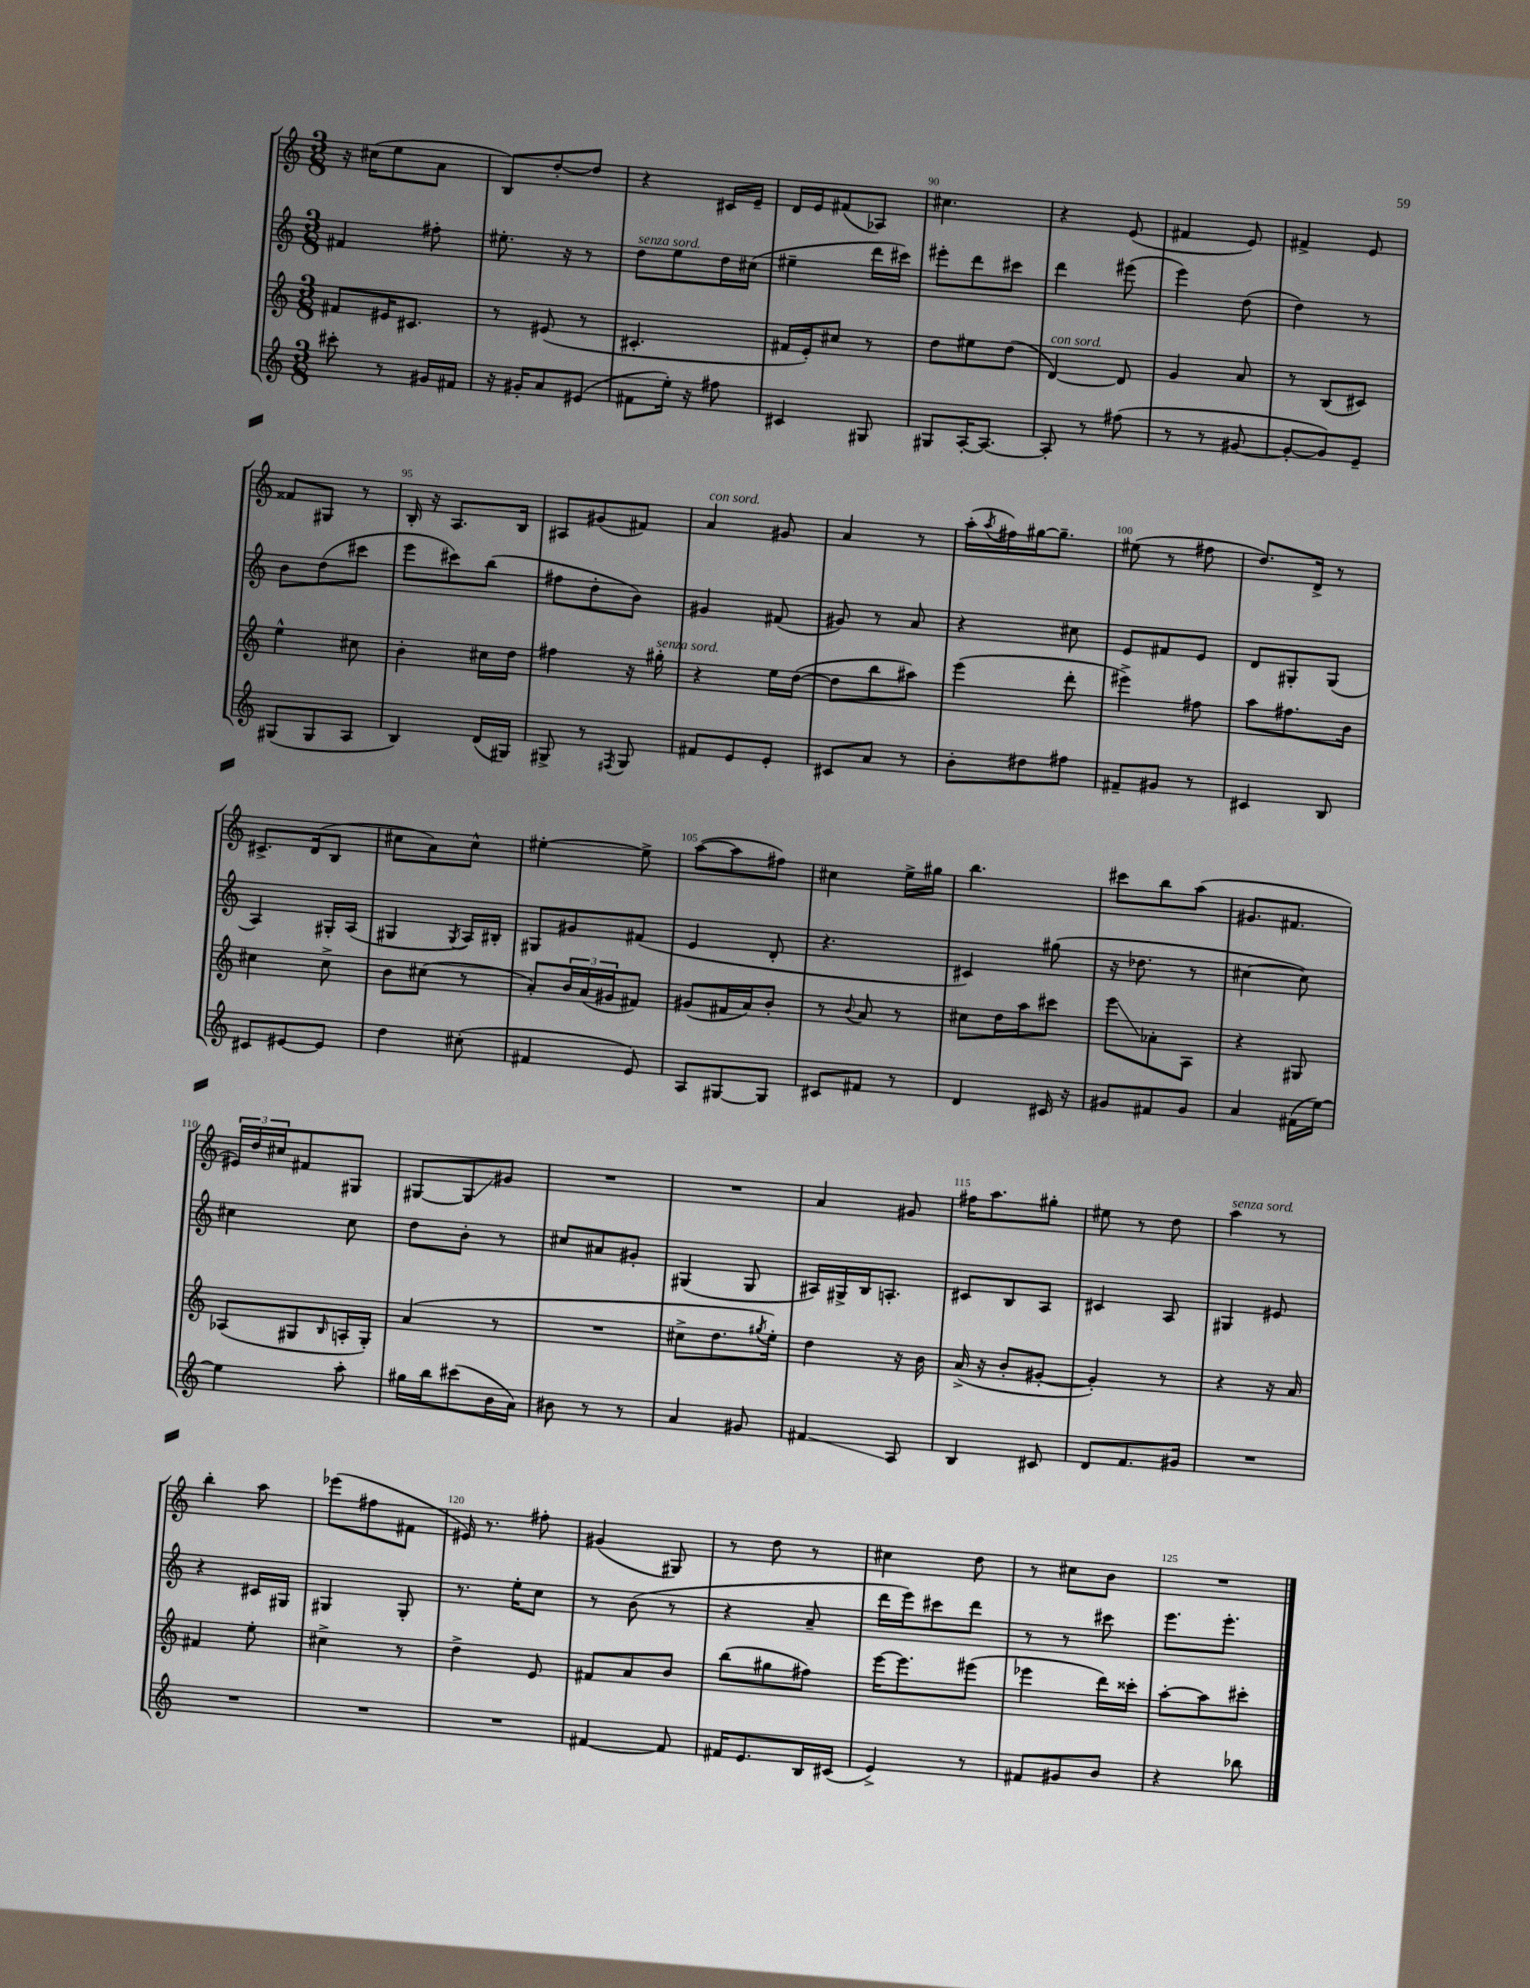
<<
\new StaffGroup <<
\new Staff = "s0" {
    \clef treble \key c \major \numericTimeSignature \time 3/8
    r16 cis''16( e''8 a'8 |
    b8) d''8~-. d''8 |
    r4 cis'16 e'16-- |
    d'16 e'16 fis'8( aes8) |
    cis''4. |
    r4 e'8( |
    fis'4 e'8) |
    fis'4-> e'8 |
    fisis'8 gis8 r8 |
    b16-. r16 a8. b16 |
    ais8 gis'8( fis'8) |
    a'4^\markup { \italic "con sord." } gis'8 |
    a'4 r8 |
    a''16-.( \acciaccatura { a''8 } fis''16) gis''16~ gis''8.-- |
    eis''8( r8 fis''8 |
    d''8.) d'16-> r8 |
    cis'8.-> d'16( b8 |
    cis''8 a'8) cis''8-^ |
    eis''4~-. eis''8-> |
    a''8~( a''8 fis''8) |
    cis''4 e''16-> gis''16 |
    b''4. |
    cis'''8 b''8 a''8( |
    gis'8. fis'8. |
    \tuplet 3/2 { eis'16) d''16 cis''16 } fis'8 gis8 |
    gis8~ gis8\glissando gis'8 |
    R4. |
    R4. |
    a'4 gis'8 |
    fis''16 a''8. gis''8-. |
    eis''8 r8 d''8 |
    a''4^\markup { \italic "senza sord." } r8 |
    b''4-. a''8 |
    ees'''8( fis''8 fis'8 |
    eis'16) r8. fis''8-. |
    gis'4( gis8) |
    r8 d''8 r8 |
    cis''4 d''8 |
    r8 cis''8 b'8 |
    R4. \bar "|." |
}
\new Staff = "s1" {
    \clef treble \key c \major \numericTimeSignature \time 3/8
    fis'4 fis''8-. |
    eis''8.-. r16 r8 |
    d''8^\markup { \italic "senza sord." } e''8 d''16 cis''16( |
    eis''4-- d'''16 cis'''16) |
    eis'''8-. d'''8 cis'''8 |
    d'''4 eis'''8( |
    e'''4) d''8( |
    d''4) r8 |
    b'8 d''8( cis'''8 |
    e'''8 cis'''8) b''8( |
    fis''8 d''8-. b'8) |
    gis'4 fis'8( |
    gis'8) r8 a'8 |
    r4 cis''8 |
    e'8 fis'8 e'8 |
    d'8 gis8-. gis8( |
    a4) gis16-. a16( |
    gis4 \acciaccatura { gis8 } a16) bis16-. |
    gis8 gis'8 fis'8( |
    e'4 d'8-. |
    r4. |
    cis'4) gis''8( |
    r16 des''8. r8 |
    cis''4~ cis''8) |
    cis''4 cis''8 |
    d''8 b'8-. r8 |
    cis''8 ais'8 gis'8-. |
    gis4( gis8 |
    ais16) gis16-> b16 a8.-. |
    cis'8 b8 a8 |
    cis'4 a8 |
    gis4 eis'8 |
    r4 cis'16 gis16 |
    gis4 gis8-. |
    r8. e''16-. c''8 |
    r8 b'8( r8 |
    r4 a'8-- |
    d'''16 e'''16) cis'''8 d'''8 |
    r8 r8 cis'''8 |
    e'''8. e'''8.-. \bar "|." |
}
\new Staff = "s2" {
    \clef treble \key c \major \numericTimeSignature \time 3/8
    fis'8 eis'16 cis'8. |
    r8 eis'8( r8 |
    cis'4.-. |
    fis'16 e'16-.) cis''8 r8 |
    d''8 eis''8 d''8( |
    d'4~^\markup { \italic "con sord." }) d'8 |
    g'4 a'8 |
    r8 b8( cis'8) |
    e''4-^ cis''8 |
    b'4-. cis''16 d''16 |
    fis''4 r16 gis''16-.^\markup { \italic "senza sord." } |
    r4 e''16 d''16~( |
    d''8 b''8 ais''8) |
    e'''4( d'''8-. |
    eis'''4->) fis''8 |
    a''8 fis''8. b'16 |
    cis''4 cis''8-> |
    b'8 cis''8( r8 |
    a'8-.) \tuplet 3/2 { b'16 a'16( gis'16 } fis'8) |
    gis'8( fis'16 a'16) b'8-. |
    r8 \appoggiatura { b'8 } a'8 r8 |
    cis''8 d''16 a''16 cis'''8 |
    e'''8\glissando aes'8-. a8 |
    r4 gis8 |
    aes8( gis8 \grace { b16 } a16-. gis16-.) |
    a'4( r8 |
    R4. |
    cis''8-> d''8. \acciaccatura { gis''8 } e''16-.) |
    d''4 r16 b'16 |
    a'16->( r16 b'8-. gis'8~-. |
    gis'4-.) r8 |
    r4 r16 a'16 |
    fis'4 e''8-. |
    cis''4-> r8 |
    d''4-> e'8 |
    fis'8 a'8 b'8 |
    b''8( gis''8 fis''8) |
    e'''16~ e'''8. eis'''8( |
    ees'''4 d'''16) cisis'''16-. |
    a''8~-. a''8 cis'''8-. \bar "|." |
}
\new Staff = "s3" {
    \clef treble \key c \major \numericTimeSignature \time 3/8
    cis'''8-. r8 gis'16 fis'16 |
    r16 gis'16-. a'8 eis'8( |
    fis'8 e''16-.) r16 fis''8 |
    cis'4 gis8 |
    gis8 a16~-. a8.~ |
    a8-. r8 fis''8( |
    r8 r8 gis'8~ |
    gis'8~-. gis'8) e'8-- |
    gis8( gis8 a8 |
    b4) d'16( gis16) |
    gis8-> r8 \acciaccatura { fis8 } gis8 |
    fis'8 e'8 e'8-. |
    cis'8 a'8 r8 |
    b'8-. dis''8 fis''8 |
    fis'8-- gis'8 r8 |
    cis'4 b8 |
    cis'8 eis'8~ eis'8 |
    d''4 cis''8-.( |
    fis'4 e'8) |
    a8 gis8~ gis8 |
    cis'8 fis'8 r8 |
    d'4 cis'16 r16 |
    gis'8 fis'8 gis'8 |
    a'4 fis'16( e''16~) |
    e''4 a''8-. |
    gis''16 b''16 cis'''8( b'16 a'16) |
    bis'8 r8 r8 |
    a'4 gis'8 |
    fis'4\glissando a8 |
    b4 cis'8 |
    d'8 f'8. gis'16 |
    R4. |
    R4. |
    R4. |
    R4. |
    fis'4~ fis'8 |
    fis'16 e'8. b16 cis'16( |
    e'4->) r8 |
    fis'8 gis'8 b'8 |
    r4 bes''8 \bar "|." |
}
>>
>>
\layout { \context { \Score currentBarNumber = #86 \override BarNumber.break-visibility = ##(#f #t #t) barNumberVisibility = #(every-nth-bar-number-visible 5) } }
